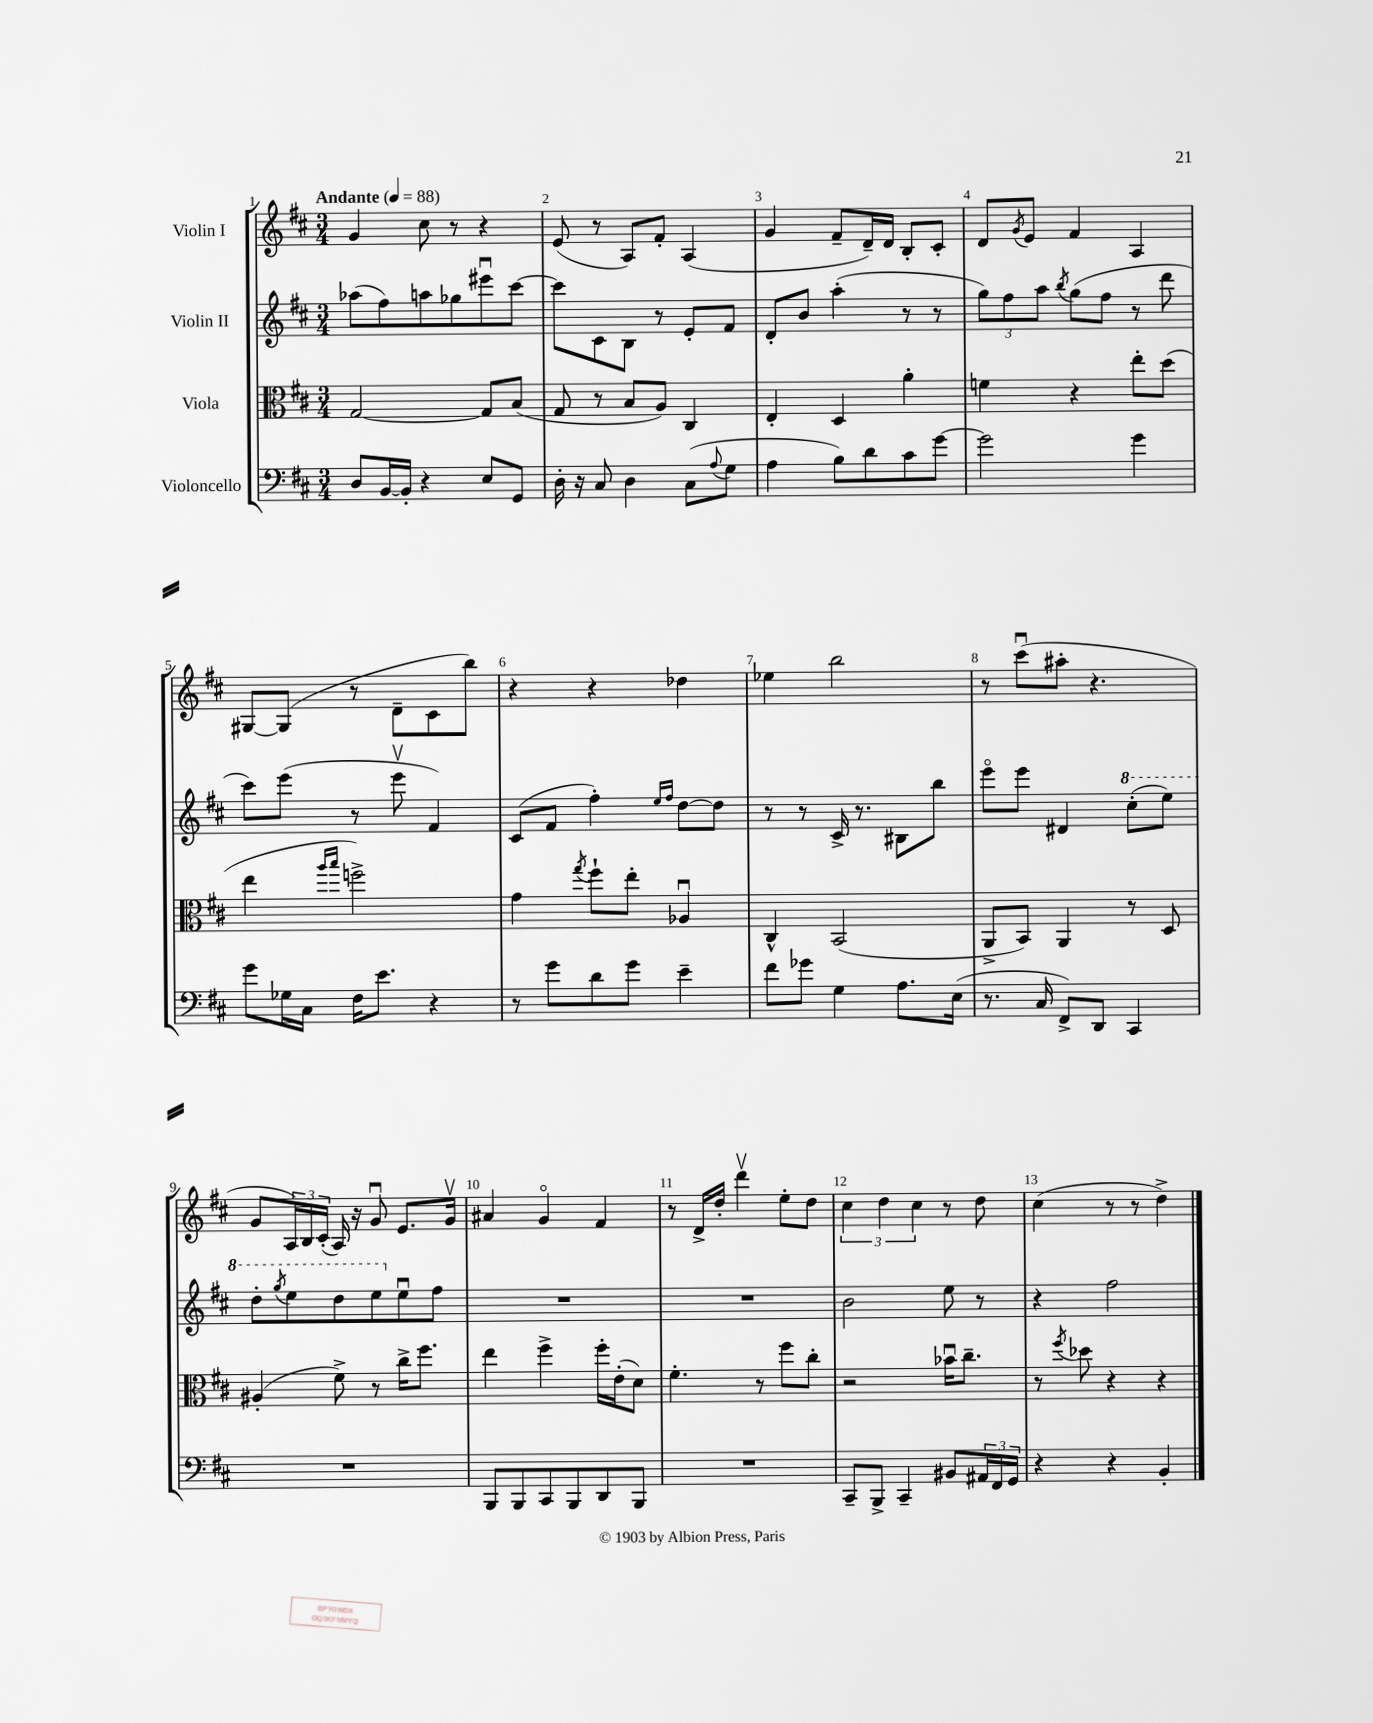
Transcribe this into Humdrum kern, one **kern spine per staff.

**kern	**kern	**kern	**kern
*staff4	*staff3	*staff2	*staff1
*clefF4	*clefC3	*clefG2	*clefG2
*k[f#c#]	*k[f#c#]	*k[f#c#]	*k[f#c#]
*M3/4	*M3/4	*M3/4	*M3/4
*MM88	*MM88	*MM88	*MM88
8D	[2G	(8aa-	4g
[16BB	.	8ff#)	.
16BB']	.	.	.
4r	.	8aa	8cc#
.	.	8gg-	8r
8E	8G]	8eee#u	4r
8GG	(8B	[8ccc#	.
=	=	=	=
16D'	8G	8ccc#]	(8e
16r	.	.	.
8C#	8r	8c#	8r
4D	8B	8B	8A)
.	8A)	8r	8f#'
(8C#	4C#	8e'	(4A
8qqA	.	.	.
8G	.	8f#	.
=	=	=	=
4A	4E'	8d'	4g
.	.	8b	.
8B)	4D	(4aa'	8f#~
8d	.	.	16d~)
.	.	.	16d
8c#	4a'	8r	8B'
[8g	.	8r	8c#'
=	=	=	=
2g]	4f	12gg)	8d
.	.	12ff#	.
.	.	.	8qg
.	.	.	8e
.	.	12aa	.
.	.	8qbb	.
.	4r	(8gg	4f#
.	.	8ff#	.
4g	8ee'	8r	4A
.	(8dd	8ddd	.
=	=	=	=
8g	4ee	8ccc#)	[8G#
16G-	.	(8eee	(8G#]
16C#	.	.	.
.	16qqaa	.	.
.	16qqbb	.	.
16F#	2ff^)	8r	8r
8.e	.	.	.
.	.	8eeev	8d~
4r	.	4f#)	8c#
.	.	.	8bb)
=	=	=	=
8r	4g	(8c#	4r
8g	.	8f#	.
.	8qgg	.	.
8d	8ff#`	4ff#')	4r
8g	8ee'	.	.
.	.	16qqee	.
.	.	16qqff#	.
4e~	4A-u	[8dd	4dd-
.	.	8dd]	.
=	=	=	=
8f#	4C#^^	8r	4ee-
8g-	.	8r	.
4G	(2BB	16c#^	2bb
.	.	8.r	.
8.A	.	8B#	.
.	.	8bb	.
(16E	.	.	.
=	=	=	=
8.r	8AA^	8eeeo	8r
.	8BB)	8eee	(8ccc#u
16C#	.	.	.
8FF#^)	4AA	4d#	8aa#'
8DD	.	.	4.r
4CC#	8r	(8ccc#'	.
.	8D	8eee)	.
=	=	=	=
2.r	(4A#'	8ddd'	8g
.	.	8qggg	.
.	.	8eee	24A)
.	.	.	24B
.	.	.	(24c#'
.	8f#^)	8ddd	16A)
.	.	.	16r
.	8r	8eee	8gu
.	16cc#^	8eeu	8.e
.	8.ff#	.	.
.	.	8ff#	.
.	.	.	16gv
=	=	=	=
8BBB	4ee	2.r	4a#
8BBB	.	.	.
8CC#	4ff#^	.	4go
8BBB	.	.	.
8DD	16ff#'	.	4f#
.	(16e'	.	.
8BBB	8d)	.	.
=	=	=	=
2.r	4.f#'	2.r	8r
.	.	.	16d^
.	.	.	16dd'
.	.	.	4dddv
.	8r	.	.
.	8ff#	.	8ee'
.	8cc#'	.	8dd
=	=	=	=
8CC#~	2r	2b	6cc#
8BBB^	.	.	.
.	.	.	6dd
4CC#~	.	.	.
.	.	.	6cc#
8BB#	16b-u	8ee	8r
.	8.cc#~	.	.
24AA#	.	8r	8dd
24FF#	.	.	.
24GG	.	.	.
=	=	=	=
4r	8r	4r	(4cc#
.	8qff#	.	.
.	8dd-	.	.
4r	4r	2ff#	8r
.	.	.	8r
4BB'	4r	.	4dd^)
==	==	==	==
*-	*-	*-	*-
